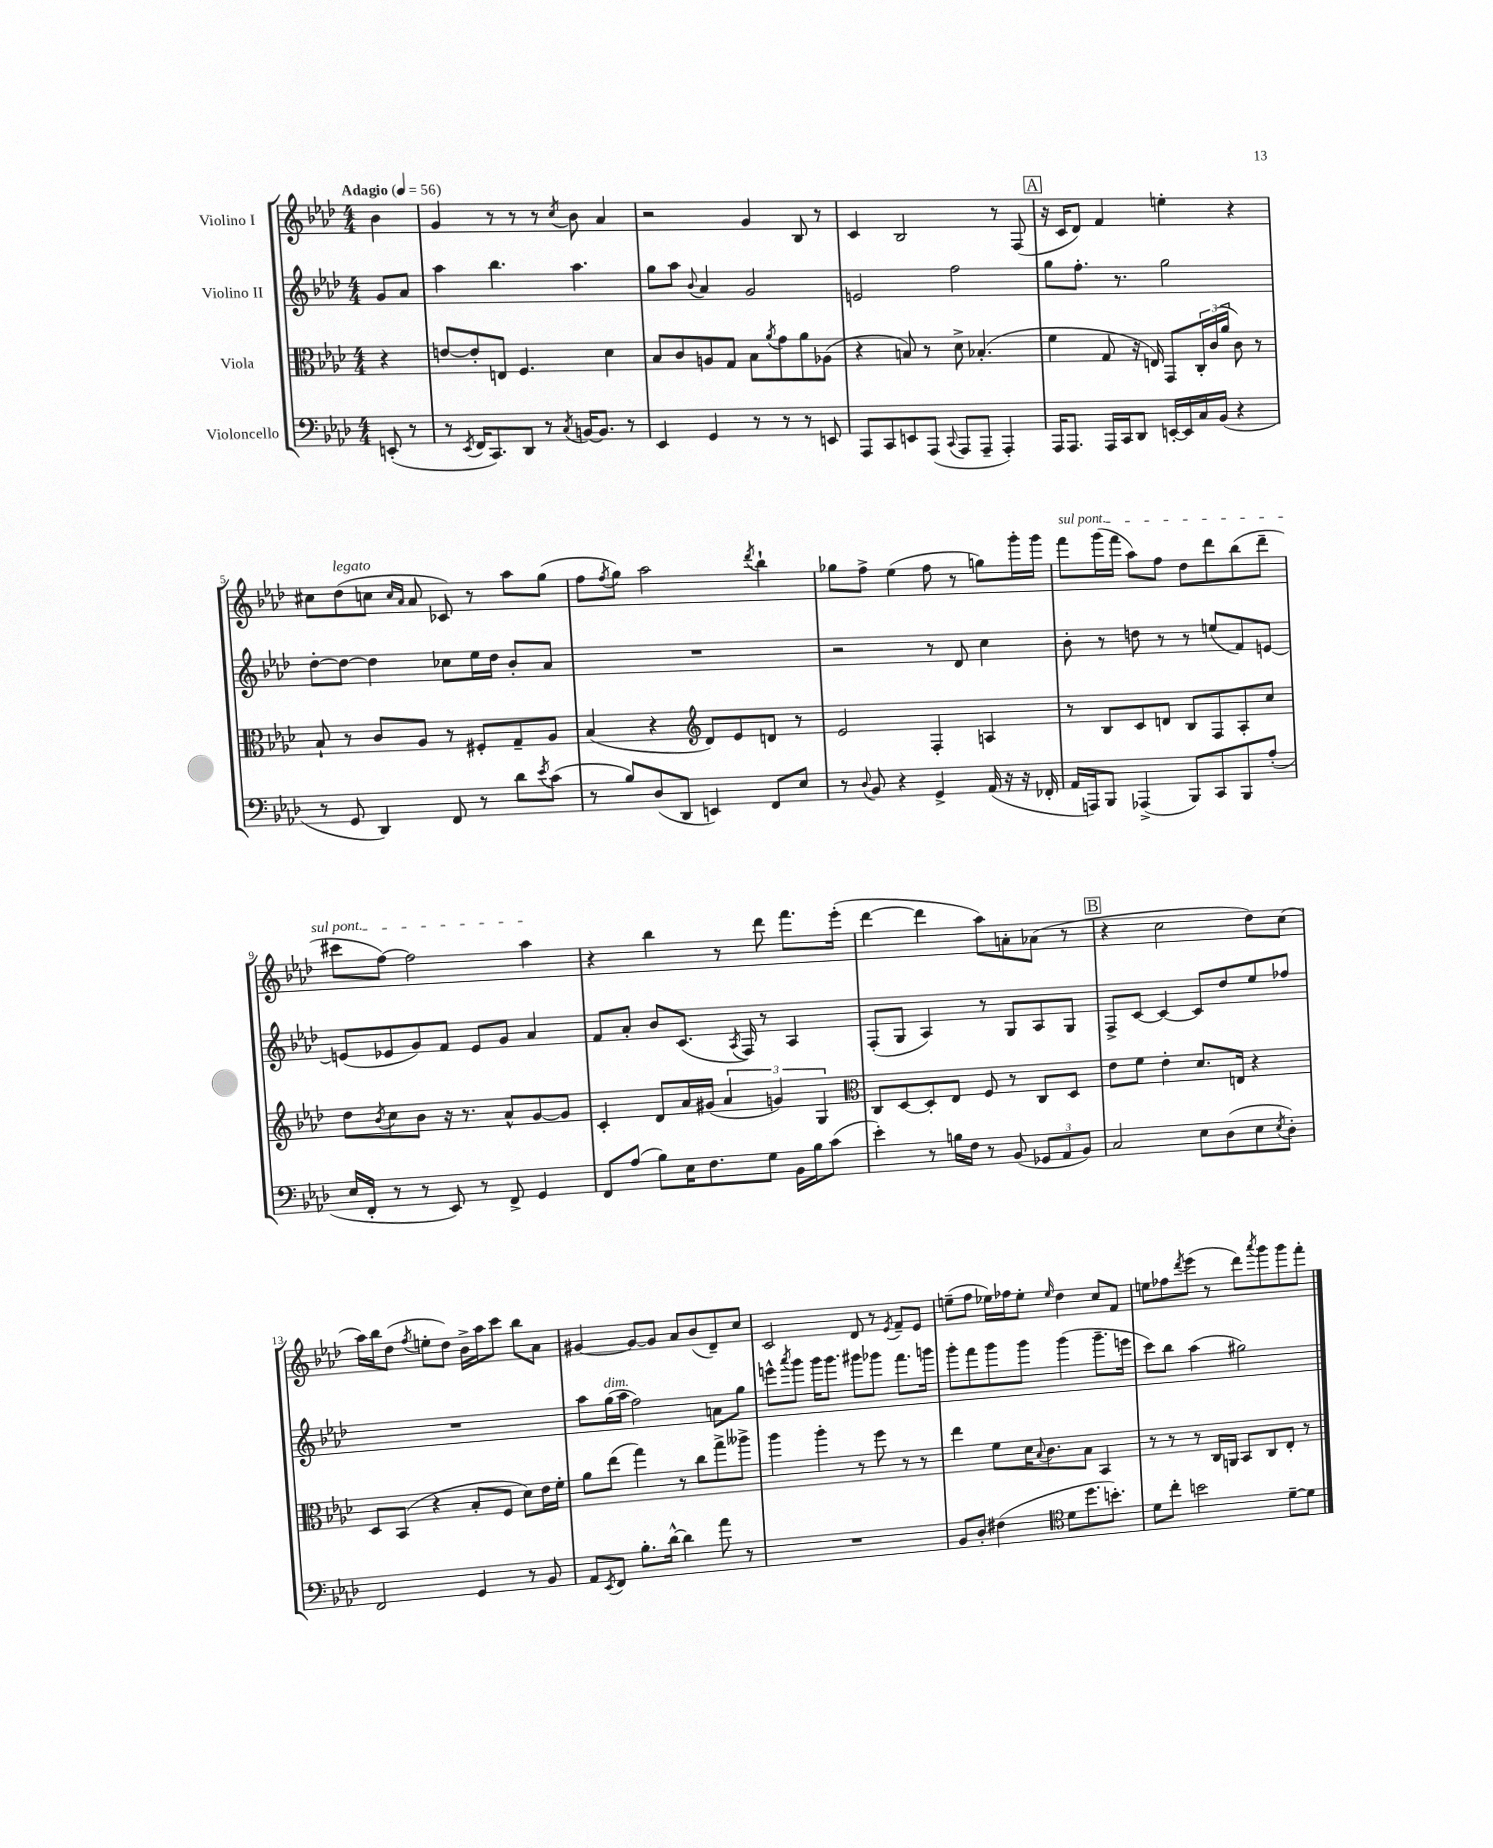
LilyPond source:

<<
\new StaffGroup <<
\new Staff = "s0" \with { instrumentName = "Violino I" } {
    \clef treble \key aes \major \numericTimeSignature \time 4/4 \partial 4 \tempo "Adagio" 4 = 56
    bes'4 |
    g'4 r8 r8 r8 \acciaccatura { c''8 } bes'8 aes'4 |
    r2 g'4 bes8 r8 |
    c'4 bes2 r8 f8( |
    \mark \markup { \box "A" } r16 c'16 des'8) f'4 e''4-. r4 |
    cis''8 des''8^\markup { \italic "legato" }( c''8 \grace { c''16 aes'16 } aes'8 ces'8) r8 aes''8 g''8( |
    f''8 \acciaccatura { f''8 } g''8) aes''2 \acciaccatura { des'''8 } bes''4-! |
    ges''8 f''8-> ees''4( f''8 r8 g''8) g'''16-. g'''16 |
    \once \override TextSpanner.bound-details.left.text = \markup { \italic "sul pont." } f'''8\startTextSpan g'''16( f'''16 aes''8) f''8 des''8 des'''8 bes''8( des'''8-- |
    cis'''8 f''8~) f''2 aes''4\stopTextSpan |
    r4 bes''4 r8 des'''8 f'''8. ees'''16-.( |
    des'''4~ des'''4 aes''8) a'8-. aes'8( r8 |
    \mark \markup { \box "B" } r4 c''2 des''8) c''8( |
    aes''16) bes''16 des''8( \acciaccatura { f''8 } e''8-. des''8) bes'16-> aes''16 c'''8 bes''8 aes'8 |
    gis'4~ gis'8~ gis'8 aes'8 bes'8( des'8--) c''8 |
    c'2 des'8 r8 \acciaccatura { ees'8 } f'8-- ees'8 |
    e''8--( f''8 ees''16) fes''16 ees''8-. \grace { ees''16 } des''4 c''8 f'8 |
    e''8 fes''8 \acciaccatura { des'''8 } ees'''8( r8 des'''8) \acciaccatura { aes'''8 } g'''8 g'''8 f'''8-. \bar "|." |
}
\new Staff = "s1" \with { instrumentName = "Violino II" } {
    \clef treble \key aes \major \numericTimeSignature \time 4/4 \partial 4
    g'8 aes'8 |
    aes''4 bes''4. aes''4. |
    g''8 aes''8 \appoggiatura { bes'8 } aes'4 g'2 |
    e'2 f''2 |
    \mark \markup { \box "A" } g''8 f''8.-. r8. g''2 |
    des''8~-. des''8~ des''4 ces''8 ees''16 des''16 bes'8-. aes'8 |
    R1 |
    r2 r8 des'8 c''4 |
    bes'8-. r8 d''8 r8 r8 e''8( f'8) e'8~ |
    e'8( ees'8 g'8) f'8 ees'8 g'8 aes'4 |
    f'8 aes'8-. bes'8 c'8.( \acciaccatura { aes8 } f16) r8 aes4 |
    f8-.( g8 aes4) r8 g8 aes8 g8 |
    \mark \markup { \box "B" } f8-> c'8~ c'4~ c'8 des''8 ees''8 fes''8 |
    R1 |
    aes''8 g''16^\markup { \italic "dim." }( aes''16 f''2) a'8 g''8 |
    e'''8-^ \acciaccatura { aes'''8 } g'''8 g'''16 g'''8. gis'''8 ges'''8 f'''8. g'''16 |
    g'''8-. f'''8 g'''8 g'''8 g'''4( g'''8.-- e'''16 |
    c'''8) bes''8 aes''4( gis''2) \bar "|." |
}
\new Staff = "s2" \with { instrumentName = "Viola" } {
    \clef alto \key aes \major \numericTimeSignature \time 4/4 \partial 4
    r4 |
    e'8~ e'8-. e8 f4. des'4 |
    bes8 c'8 a8 g8 bes8 \acciaccatura { aes'8 } g'8 aes'8 aes8( |
    r4 b8) r8 des'8-> bes4.-.( |
    \mark \markup { \box "A" } f'4 g8 r16 e16) g,8 \tuplet 3/2 { c16-. c'16( aes'16 } c'8) r8 |
    bes8-! r8 c'8 aes8 r8 fis8-. g8-- aes8 |
    bes4( r4 \clef treble des'8) ees'8 d'8 r8 |
    ees'2 f4-. a4 |
    r8 bes8 c'8 d'8 bes8 f8 aes8-. c''8 |
    des''8 \acciaccatura { bes'8 } c''8 bes'8 r16 r8. aes'8-^ g'8~ g'8 |
    c'4-. des'8 aes'16 gis'16( \tuplet 3/2 { aes'4 g'4) g4 } |
    \clef alto c8 des8~ des8-. ees8 f8 r8 c8 des8 |
    \mark \markup { \box "B" } ees'8 f'8 ees'4-. des'8. e16 r4 |
    des8 bes,8( r4 bes8-. f8 des'8) ees'16 f'16-. |
    aes'8 ees''8( g''4) r8 c''8 g''8-> aeses''8-> |
    aes''4 aes''4-. r8 f''8 r8 r8 |
    ees''4 f'8 des'16 \appoggiatura { bes8 } c'8. bes8 bes,4 |
    r8 r8 r8 c16 a,16 bes,8 c8 ees8-. r8 \bar "|." |
}
\new Staff = "s3" \with { instrumentName = "Violoncello" } {
    \clef bass \key aes \major \numericTimeSignature \time 4/4 \partial 4
    e,8-.( r8 |
    r8 \acciaccatura { ees,8 } f,16 c,8.) des,8 r8 \acciaccatura { c8 } b,16~ b,8. r8 |
    ees,4 g,4 r8 r8 r8 e,8 |
    aes,,8 c,8 e,8 aes,,8( \appoggiatura { c,8 } aes,,8 aes,,8-- aes,,4-.) |
    \mark \markup { \box "A" } aes,,16 aes,,8. aes,,16 c,16 des,8 e,16~-. e,16 c16 bes,16( r4 |
    r8 g,8 des,4) f,8 r8 des'8 \acciaccatura { ees'8 } c'8( |
    r8 bes8) des8( des,8 e,4) f,8 ees8 |
    r8 \appoggiatura { des8 } bes,8 r4 g,4-> aes,16( r16 r16 fes,16-. |
    aes,16 a,,16) bes,,8 aes,,4->( bes,,8) c,8 bes,,8 aes8-.( |
    ees16 f,16-. r8 r8 ees,8) r8 f,8-> g,4 |
    f,8 aes8( bes8) ees16 f8. g8 bes,16 bes16 c'8( |
    ees'4-.) r8 b16 f16 r8 bes,8( \tuplet 3/2 { ges,8 aes,8 bes,8) } |
    \mark \markup { \box "B" } c2 ees8 des8( ees8 \acciaccatura { ees8 } des8-.) |
    f,2 g,4 r8 bes,8 |
    aes,8 \acciaccatura { ees,8 } f,8 bes8.-. des'16~-^ des'4 aes'8 r8 |
    R1 |
    bes,8 des8-. fis4( \clef tenor des'8 des''8. b'8.-.) |
    des'8 c''8-. b'2 des'8~-- des'8 \bar "|." |
}
>>
>>
